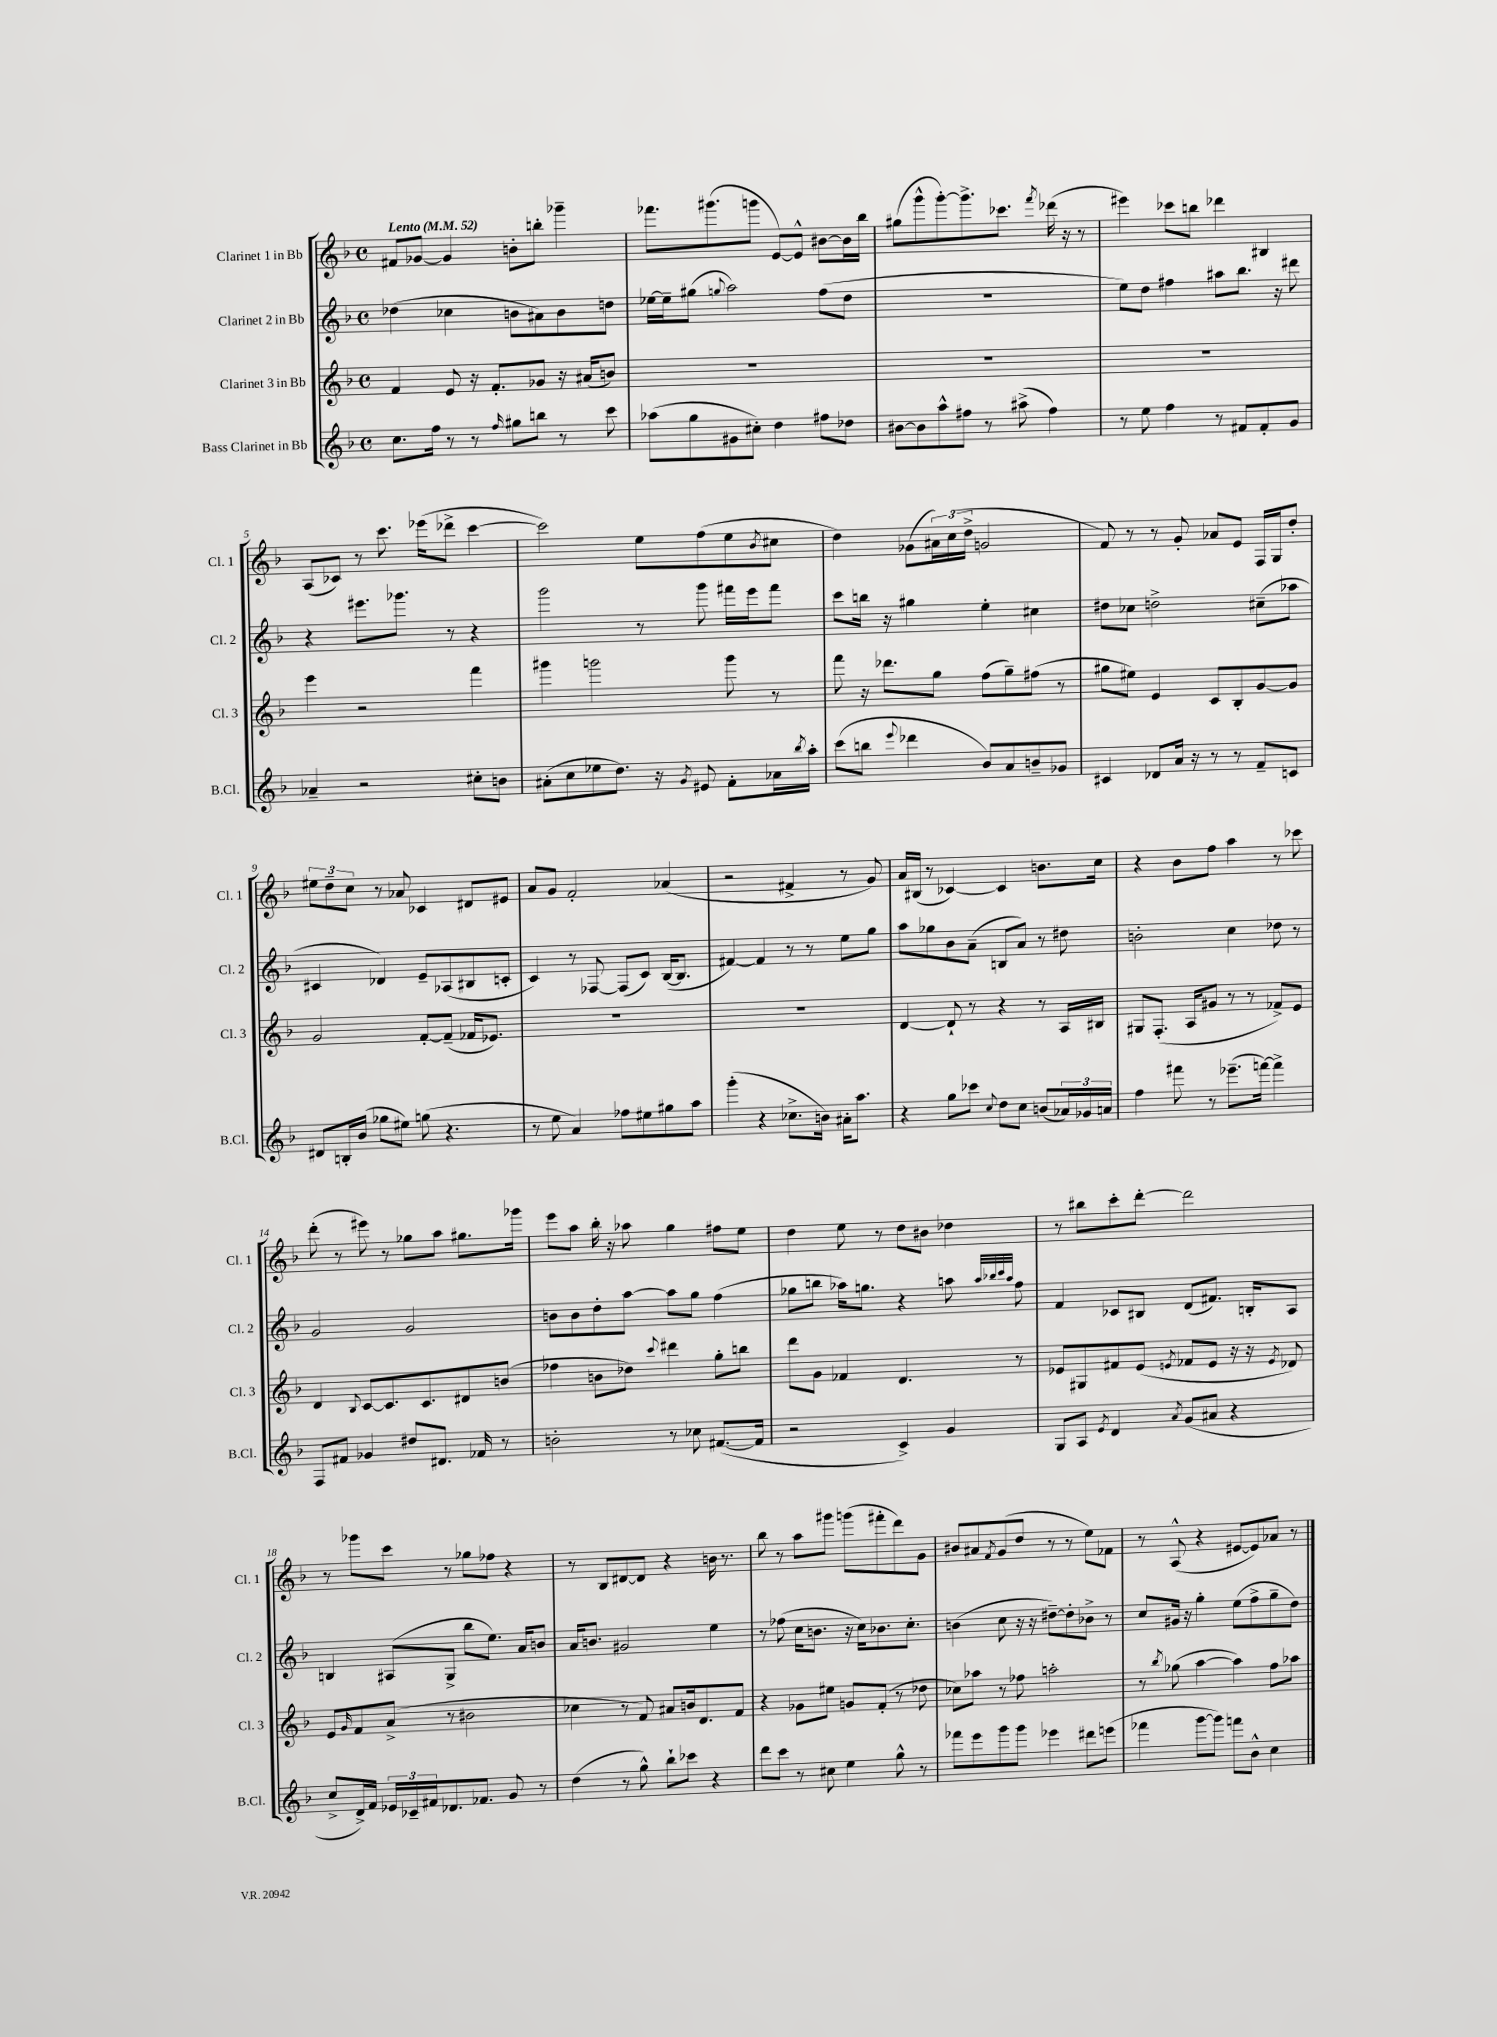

**kern	**kern	**kern	**kern
*staff4	*staff3	*staff2	*staff1
*clefG2	*clefG2	*clefG2	*clefG2
*k[b-]	*k[b-]	*k[b-]	*k[b-]
*M4/4	*M4/4	*M4/4	*M4/4
*met(c)	*met(c)	*met(c)	*met(c)
*MM52	*MM52	*MM52	*MM52
8.cc\L	4f/	(4dd-\	8f#/L
.	.	.	[8g-/J
16ff\Jk	.	.	.
8r	8e/	4cc-\	4g-/]
8r	16r	.	.
.	8.f'/L	.	.
16qqff/	.	.	.
8gg#\L	.	8b\L	8b'\L
8bb\J	8g-/J	8a#\)	8bb'\J
8r	16r	8b\	4ggg-~\
.	(16a#/LK	.	.
8ccc\	8b/J)	8dd\J	.
=	=	=	=
(8aa-\L	1r	[16ee-\LL	8.fff-\L
.	.	16ee-~\]J	.
8gg\	.	(8gg#\J	.
.	.	.	(8.ggg#\
.	.	8qqgg/	.
8g#\	.	2aa\)	.
8cc#'\J)	.	.	8ggg\J
4dd\	.	.	[8e/L)
.	.	.	8e^^/]J
8ff#\L	.	(8ff\L	[8b#\L
8dd-\J	.	8dd\J	16b#\]L
.	.	.	16bb-\JJ
=	=	=	=
[8b#\L	1r	1r	(8gg#\L
8b#\]	.	.	8ggg^^\
8aa^^\	.	.	[8ggg'\)
8ff#\J	.	.	8.ggg^\]
8r	.	.	.
.	.	.	8.ccc-\J
(8aa#^\	.	.	.
.	.	.	8qfff/
4ff#\)	.	.	(16ddd-\
.	.	.	16r
.	.	.	8r
=	=	=	=
8r	1r	8ee\L)	4eee#\)
8ee\	.	8dd\J	.
4ff\	.	4ff#\	8ccc-\L
.	.	.	8bb\J
8r	.	8aa#\L	4ddd-\
8f#/L	.	8.bb-\J	.
8f#'/	.	.	4B#/
.	.	16r	.
8g/J	.	8ddd#\	.
=	=	=	=
4a-~/	4eee\	4r	(8A/L
.	.	.	8c-/J)
2r	2r	8.eee#\L	8r
.	.	.	8.ccc\
.	.	8.ggg-\J	.
.	.	.	(16eee-\LK
.	.	8r	8ddd-^\J
8cc#'\L	4fff\	4r	[4ccc\
8b\J	.	.	.
=	=	=	=
(8a#'\L	4ggg#\	2ggg\	2ccc\])
8cc\	.	.	.
8ee-\	2ggg\	.	.
8.dd\J)	.	.	.
.	.	8r	8ee\L
16r	.	.	.
8qg/	.	.	.
8e#/	.	8ggg\	(8ff\
8f'\L	8ggg\	16fff#\LL	8ee\
.	.	16eee\J	.
.	.	.	8qb-/
16a-\L	8r	8fff#\J	8cc#\J
8qbb-/	.	.	.
16aa'\JJ	.	.	.
=	=	=	=
(8ccc\L	8fff\	8ccc\L	4dd\)
8bb\J	16r	16bb\Jk	.
.	8.ddd-\L	16r	.
8qqeee/	.	.	.
4ddd-\	.	4gg#\	(8g-\L
.	8gg\J	.	24a#\L)
.	.	.	(24cc\
.	.	.	24dd^\JJ
8b-/L)	(8ff\L	4ee'\	2g/
8a/	8gg~\)	.	.
8b~/	(8ff#\J	4cc#\	.
8g-/J	8r	.	.
=	=	=	=
4c#/	8gg#\L	8dd#\L	8f/)
.	8ee#\J)	8cc-\J	8r
8d-/L	4e/	2dd^\	8r
16a/Jk	.	.	8g'/
16r	.	.	.
8r	8c/L	.	8a-/L
8r	8B-'/	.	8e/J
8f~/L	[8g/	(8cc#~\L	16F/LL
.	.	.	16G/J
8c/J	8g/]J	8aa-\J	8dd'/J
=	=	=	=
8d#/L	2g/	4c#/	12ee#\L
.	.	.	12dd~\
16B'/L	.	.	.
.	.	.	12cc\J
(16b-/JJ	.	.	.
8gg-\L	.	4d-/)	8r
8ee#\J)	.	.	8a-/
(8gg\	[8f'/L	8e~/L	4c-/
4.r	(8f~/]J	(8A-/	.
.	16f-/LK	8B#/	8d#/L
.	8.e-/J)	.	.
.	.	8c'/J	8e#/J
=	=	=	=
8r	1r	4c/)	8a/L
8ee\	.	.	8g/J
4a/)	.	8r	2f'/
.	.	[8F-/	.
8ff-\L	.	(8F-/]L	.
8ee#\	.	8c/J)	.
8gg#\	.	([16B-/LK	(4a-/
.	.	8.B-/]J	.
8aa\J	.	.	.
=	=	=	=
(4ggg'\	1r	[4f#/)	2r
4r	.	4f#/]	.
8.cc-^\L	.	8r	4f#^/
.	.	8r	.
16b\Jk)	.	.	.
16a#'\LK	.	8ee\L	8r
8.aa\J	.	.	.
.	.	8gg\J	8g/)
=	=	=	=
4r	[4d/	8aa\L	16a/LL
.	.	.	(16B#/JJ
.	.	8gg-\	8r
8gg\L	8d`/]	8b-\	[4c-/)
8ccc-\J	8r	(8a~\J	.
8qqcc/	.	.	.
8dd\L	4r	8B/L	4c-/]
8cc\J	.	8a/J)	.
(8b/L	8r	8r	8.b\L
24a-/L)	16A/LL	8dd#\	.
24g-/	.	.	.
.	16B#/JJ	.	16cc\Jk
24a/JJ	.	.	.
=	=	=	=
4ff\	8G#/L	2b'\	4r
.	(8.F'/J	.	.
8fff#\	.	.	8b-\L
.	16A/LK	.	.
8r	8g#/J	.	8ff\J
(8.eee-~\L	8r	4cc\	4aa\
.	8r	.	.
[16fff\Jk)	.	.	.
4fff^\]	8f-^/L)	8dd-\	8r
.	8e/J	8r	8ccc-\
=	=	=	=
8F/L	4d/	2g/	(8ddd'\
8f#/J	.	.	8r
.	8qqB-/	.	.
4g-/	[8c/L	.	8eee#\)
.	8.c/]	.	8r
8dd#/L	.	2g/	8gg-\L
.	8.c/	.	.
8.d#/J	.	.	8aa\J
.	8d#/	.	8.gg#\L
16f-/	.	.	.
8r	(8b/J	.	.
.	.	.	16ggg-\Jk
=	=	=	=
2b'\	4ff-\	8b\L	8eee\L
.	.	8b\	8aa\J
.	8b\L	8dd'\	16bb-'\
.	.	.	16r
.	8dd-\J)	[8aa\J	8aa-\
.	8qqccc/	.	.
8r	4ddd#\	8aa\]L	4gg\
8cc-\	.	8gg\J	.
([8.f#/L	8gg'\L	(4ff\	8ff#\L
.	8bb\J	.	8ee\J
16f#/]Jk	.	.	.
=	=	=	=
2r	8ddd\L	8gg-\L	4dd\
.	8g\J	8bb\J	.
.	4f-/	16aa-\LK)	8ee\
.	.	8.gg\J	.
.	.	.	8r
4c^/)	4.d/	4r	8dd\L
.	.	.	8b#\J
4g/	.	8aa\	4dd-\
.	.	32qqaa/LLL	.
.	.	32qqbb-/	.
.	.	32qqccc/	.
.	.	32qqaa/JJJ	.
.	8r	8ff\	.
=	=	=	=
8G/L	8e-/L	4f/	8r
8A/J	8G#/	.	8bb#\L
8qe/	.	.	.
4d/	8f#/	8c-/L	8ccc'\
.	(8e-/J	8B#/J	[8ddd'\J
8qa/	8qe/	.	.
(8g/L	8f-/L	(8d/L	2ddd\]
8a#/J	8e/J	8.f#/J)	.
4r	16r	.	.
.	16r	16B'/LK	.
.	8qe/	.	.
.	8d-/)	8A/J	.
=	=	=	=
8cc^/L	8e/L	4B/	8r
.	16qqg/	.	.
16d^/L)	8f/	.	8ggg-\L
16f/JJ	.	.	.
24e-/LL	(8a^/J	(8A#/L	8ccc\J
24c-~/	.	.	.
24f#/J	.	.	.
8.d-/	8r	8G^/J	8r
.	2b#\	8bb-\L	8gg-\L
8.f-/J	.	.	.
.	.	8.ee\J)	8ff-\J
8g/	.	.	4r
.	.	16a/LK	.
8r	.	8b/J	.
=	=	=	=
(4dd\	4cc-\	16a/LK	8r
.	.	8.b/J	.
.	.	.	8B-/L
8r	8r	2g#/	[8d#/
8gg^^\)	8f/)	.	8d#/]J
8bb-`\L	8a#/L	.	4r
8ccc-\J	16b/k	.	.
.	8.d/	.	.
4r	.	4ee\	16b\
.	.	.	8.r
.	8f/J	.	.
=	=	=	=
8ddd\L	4r	8r	8bb-\
8ccc\J	.	(8ff-\	8r
8r	8g-\L	16cc\LK	8aa\L
.	.	8.b\J	.
8cc#\	8ee#\J	.	8ggg#\J
4ee\	8g/L	16r	(8ggg\L
.	.	16cc\LK)	.
.	(8f'/J	8.b-\	8fff#'\
8gg^^\	8r	.	8ddd\)
.	.	8.cc'\J	.
8r	8dd-\	.	8g\J
=	=	=	=
8fff-\L	8cc-\L)	(4b\	8b#/L
8eee\	8aa-\J	.	8a#/
.	.	.	8qf/
8ggg\	8r	8cc\	(8g/
8ggg\J	8ff-\	16r	8dd/J
.	.	16r	.
4eee-\	2aa'\	[8dd#~\L)	8r
.	.	8dd#'\]	8r
8ddd#\L	.	8b-^\J	8ee\L)
(8eee\J	.	8r	8f-\J
=	=	=	=
4fff-\	8r	8cc/L	8r
.	8qbb-/	.	.
.	(8gg-\	16g#/Jk	(8A^^/
.	.	16r	.
[8ggg\L	[4aa\	4gg'\	4r
8ggg\]J)	.	.	.
8fff\L	4aa\])	(8ee\L	[8e#/L
8b-^^\J	.	8ff^\	8e#/])
4cc\	8ff\L	8gg~\	8a-/J
.	8aa-\J	8dd\J)	8r
==	==	==	==
*-	*-	*-	*-
